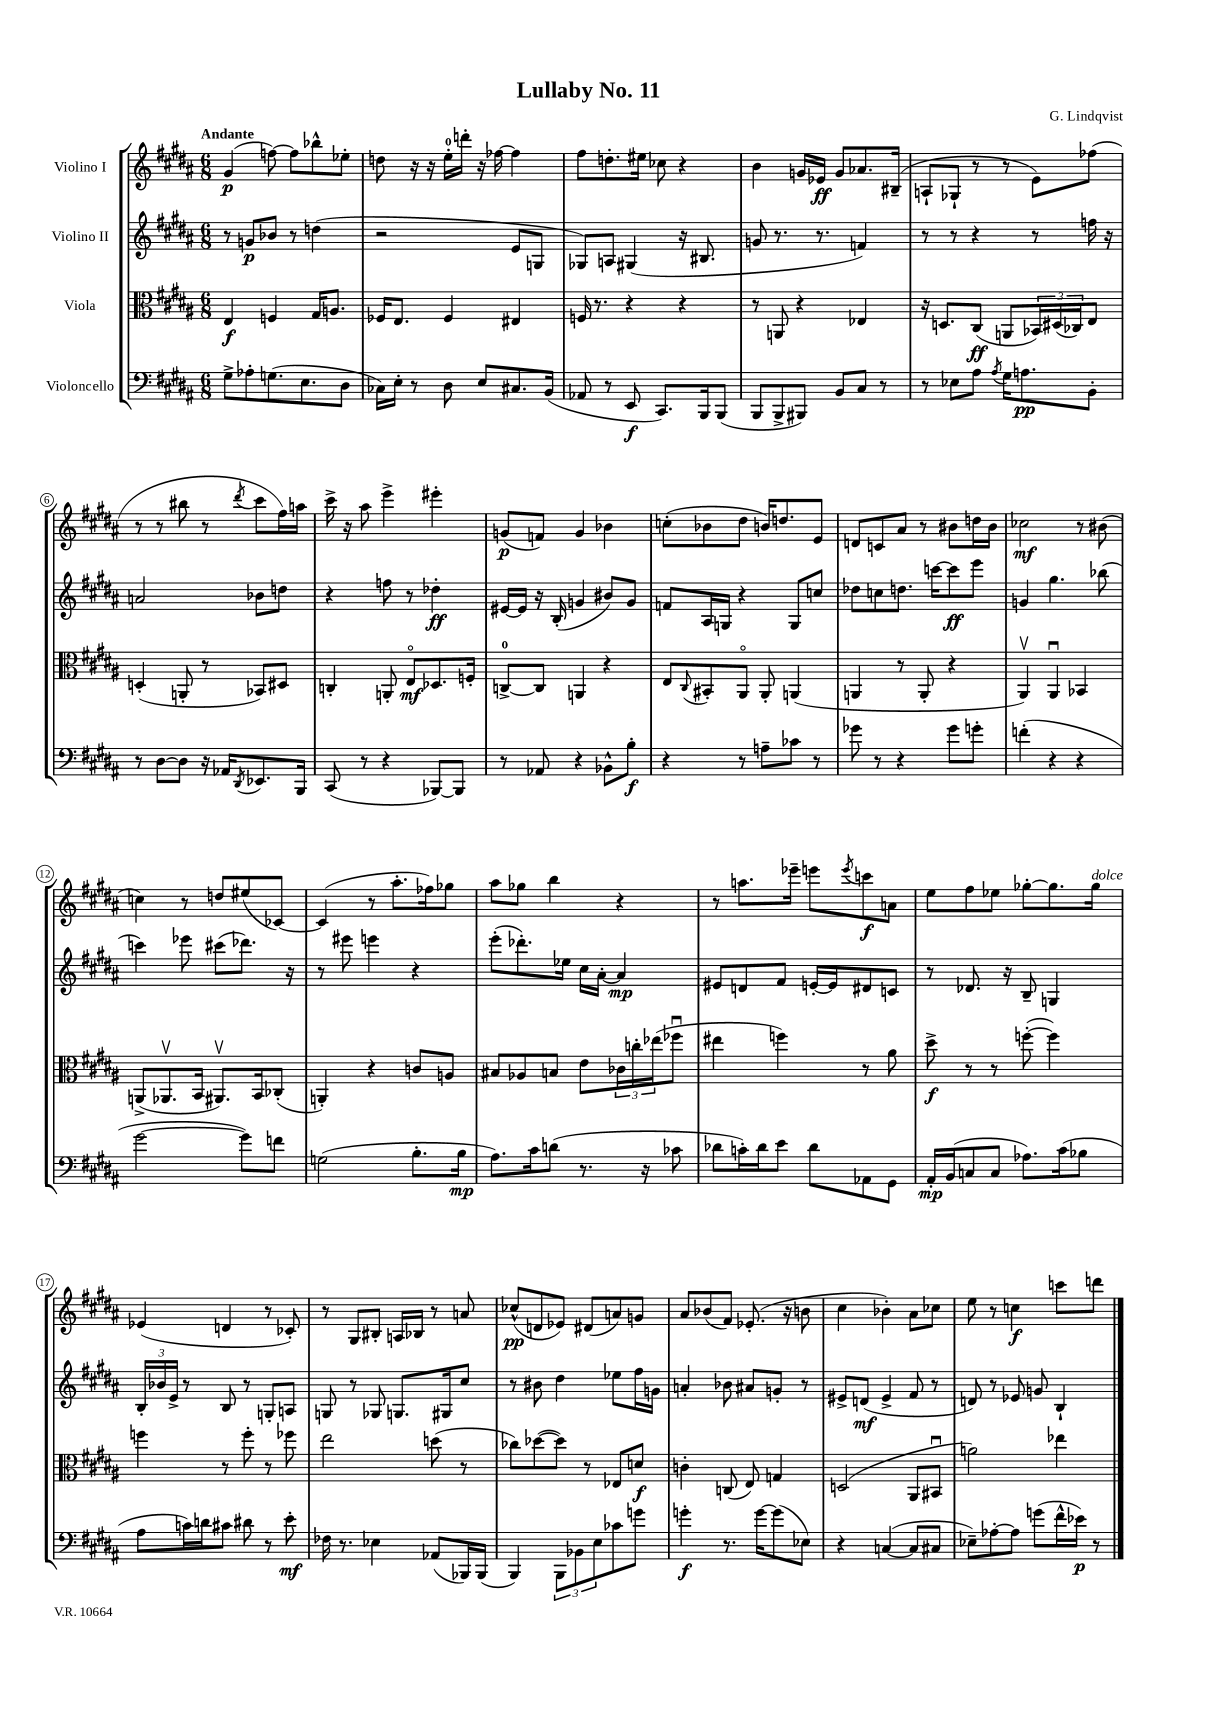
\header { title = "Lullaby No. 11" composer = "G. Lindqvist" }
<<
\new StaffGroup <<
\new Staff = "s0" \with { instrumentName = "Violino I" } {
    \clef treble \key b \major \numericTimeSignature \time 6/8 \tempo "Andante"
    gis'4\p( f''8~) f''8 bes''8-^ ees''8-. |
    d''8 r16 r16 e''16-0-. d'''16-. r16 fes''16~ fes''4 |
    fis''8 d''8.-. eis''16 ces''8 r4 |
    b'4 g'16 ees'16\ff g'8 aes'8. bis16--( |
    a8-! ges8-! r8 r8 e'8) fes''8( |
    r8 r8 bis''8 r8 \acciaccatura { dis'''8 } cis'''8 fis''16) a''16 |
    cis'''16-> r16 ais''8 e'''4-> eis'''4-. |
    g'8\p( f'8) g'4 bes'4 |
    c''8-.( bes'8 dis''8 b'16) d''8. e'8 |
    d'8 c'8 ais'8 r8 bis'8 d''16 bis'16 |
    ces''2\mf r8 bis'8( |
    c''4) r8 d''8 eis''8( ces'8~) |
    ces'4( r8 ais''8.-. fes''16) ges''8 |
    ais''8 ges''8 b''4 r4 |
    r8 a''8. ees'''16-- e'''8 \acciaccatura { e'''8 } c'''8\f a'8 |
    e''8 fis''8 ees''8 ges''8~-. ges''8. ges''16^\markup { \italic "dolce" } |
    ees'4( d'4 r8 ces'8-.) |
    r8 gis8 bis8-. a16 bes16 r8 a'8 |
    ces''8-^\pp( d'8 ees'8) dis'8( a'8) g'8 |
    ais'8 bes'8( fis'8) ees'8.-.( r16 b'8 |
    cis''4 bes'4-.) ais'8 ces''8 |
    e''8 r8 c''4\f c'''8 d'''8 \bar "|." |
}
\new Staff = "s1" \with { instrumentName = "Violino II" } {
    \clef treble \key b \major \numericTimeSignature \time 6/8
    r8 g'8\p bes'8 r8 d''4( |
    r2 e'8 g8 |
    ges8) a8 gis4( r16 bis8. |
    g'8 r8. r8. f'4) |
    r8 r8 r4 r8 f''16 r16 |
    a'2 bes'8 d''8 |
    r4 f''8 r8 des''4-.\ff |
    eis'16~ eis'16 r16 b16-.( g'4 bis'8) g'8 |
    f'8 ais16 g16 r4 g8 c''8 |
    des''8 c''8 d''8. c'''16~ c'''8\ff e'''8 |
    g'4 gis''4. bes''8( |
    c'''4) ees'''8 cis'''8( des'''8.) r16 |
    r8 eis'''8 e'''4 r4 |
    e'''8-.( des'''8.-.) ees''16 cis''16 ais'16~-. ais'4\mp |
    eis'8 d'8 fis'8 e'16~-. e'16 dis'8 c'8 |
    r8 des'8. r16 b8-- g4 |
    \tuplet 3/2 { b16-. bes'16 e'16-> } r8 b8 r8 g8-. a8 |
    g8 r8 ges8 g8. gis16 cis''8 |
    r8 bis'8 dis''4 ees''8 fis''16 g'16 |
    a'4-. bes'8 ais'8 g'8-. r8 |
    eis'8-> d'8\mf( eis'4-> fis'8 r8 |
    d'8) r8 ees'8 g'8 b4-! \bar "|." |
}
\new Staff = "s2" \with { instrumentName = "Viola" } {
    \clef alto \key b \major \numericTimeSignature \time 6/8
    e4\f f4 gis16 a8. |
    fes16 e8. fes4 eis4 |
    f16 r8. r4 r4 |
    r8 a,8 r4 ees4 |
    r16 d8. cis8\ff( a,8 \tuplet 3/2 { bes,16) dis16( ces16) } e8 |
    d4-.( a,8-. r8 bes,8) dis8 |
    c4-. a,8-. e8\flageolet\mf des8. f16-. |
    c8-0~-> c8 a,4 r4 |
    e8 \appoggiatura { cis8 } bis,8-. ais,8\flageolet ais,8-. a,4( |
    a,4 r8 a,8-. r4 |
    ais,4\upbow) ais,4\downbow bes,4 |
    a,8->( aes,8.\upbow b,16 ais,8.\upbow) b,16 ces8-.( |
    a,4-.) r4 c'8 a8 |
    bis8 aes8 b8 e'8 \tuplet 3/2 { ces'16 c''16-. ees''16( } fes''8\downbow |
    eis''4 f''4) r8 ais'8 |
    dis''8->\f r8 r8 f''8~-.( f''4) |
    f''4 r8 f''8-. r8 fes''8 |
    e''2 d''8( r8 |
    ces''8) des''8~( des''8) r8 ees8 d'8\f |
    c'4-. c8( e8) g4 |
    d2( ais,8 bis,8\downbow |
    a'2) ees''4 \bar "|." |
}
\new Staff = "s3" \with { instrumentName = "Violoncello" } {
    \clef bass \key b \major \numericTimeSignature \time 6/8
    gis8-> aes8-. g8.( e8. dis8 |
    ces16) e16-. r8 dis8 e8 cis8. b,16( |
    aes,8 r8 e,8\f cis,8.) b,,16 b,,8( |
    b,,8 b,,8-> bis,,8) b,8 cis8 r8 |
    r8 ees8 ais8 \acciaccatura { ais8 } gis16 a8.\pp b,8-. |
    r8 dis8~ dis8 r16 aes,16 \acciaccatura { dis,8 } ees,8. b,,16 |
    cis,8( r8 r4 bes,,8~) bes,,8 |
    r8 aes,8 r4 bes,8-^ b8-.\f |
    r4 r8 a8-- ces'8 r8 |
    ges'8 r8 r4 ges'8 g'8-. |
    f'4-.( r4 r4 |
    gis'2~ gis'8) f'8 |
    g2( b8.-. b16\mp |
    ais8.) cis'16 d'8( r8. r16 ces'8 |
    des'8 c'16-.) des'16 e'8 des'8 aes,8 gis,8 |
    ais,16-.\mp b,16( c8 c8 aes8.) cis'16( bes8 |
    ais8 c'16) d'16 cis'8 dis'8 r8 e'8-.\mf |
    fes16 r8. ees4 aes,8( bes,,16) bes,,16( |
    b,,4) \tuplet 3/2 { b,,8 bes,8 e8 } ces'8 g'8 |
    g'4-.\f r8. g'16~ g'8( ees8) |
    r4 c4~( c8 cis8 |
    ees8--) aes8~-. aes8 g'8( fis'16-^ ees'16\p) r8 \bar "|." |
}
>>
>>
\layout { \context { \Score \override BarNumber.stencil = #(make-stencil-circler 0.1 0.3 ly:text-interface::print) } }
